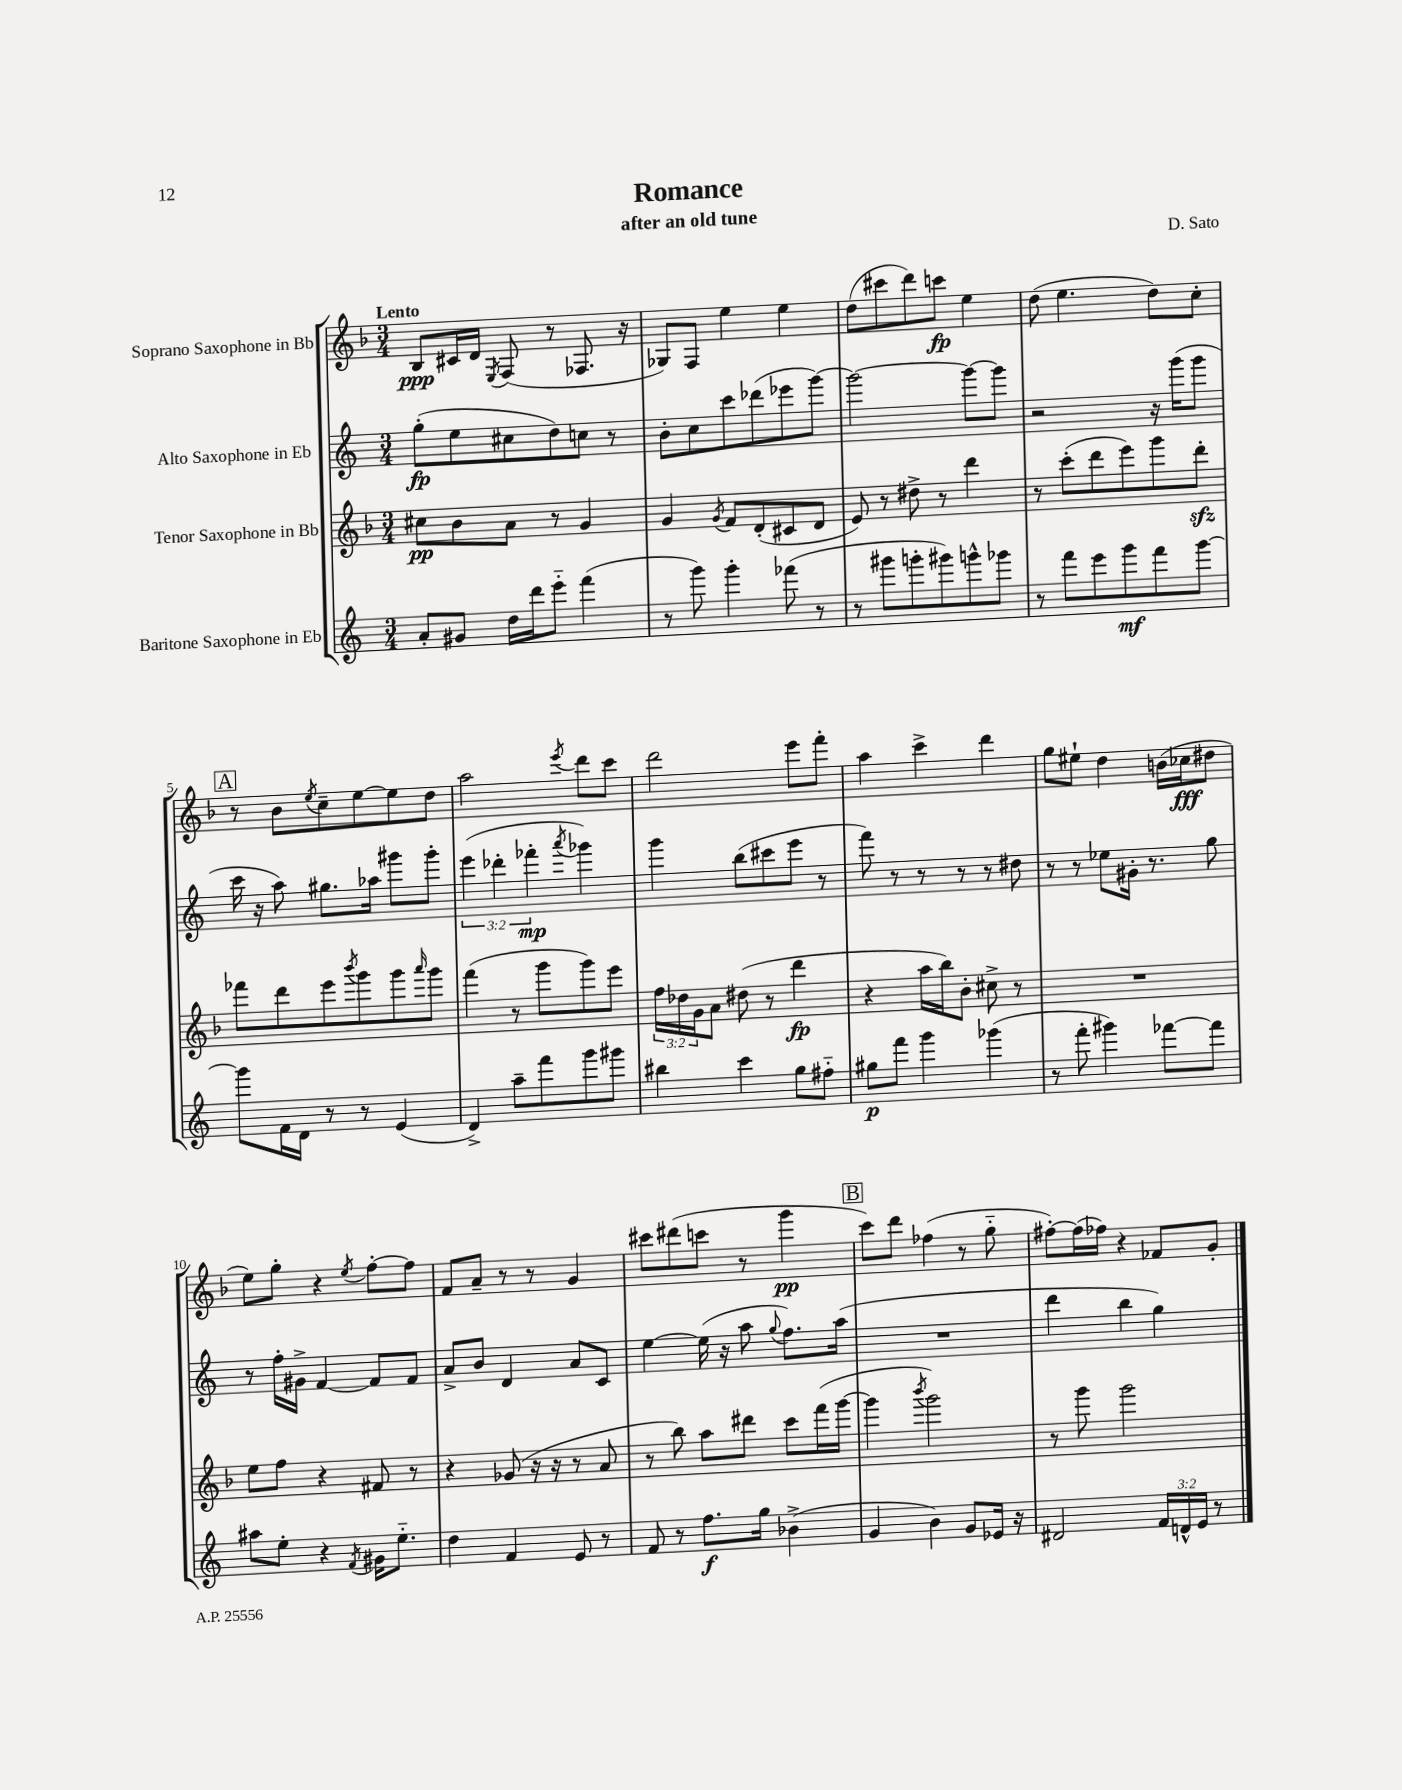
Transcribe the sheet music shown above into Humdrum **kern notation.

**kern	**kern	**kern	**kern
*staff4	*staff3	*staff2	*staff1
*clefG2	*clefG2	*clefG2	*clefG2
*k[]	*k[b-]	*k[]	*k[b-]
*M3/4	*M3/4	*M3/4	*M3/4
8a'/L	8cc#\L	(8gg'\L	8B-/L
8g#/J	8b-\	8ee\	16c#/L
.	.	.	16d/JJ
.	.	.	8qE/
16dd\LL	8a\J	8cc#\	(8F/
16ddd\J	.	.	.
8eee'~\J	8r	8dd\)	8r
(4fff\	4g/	8cc\J	8.F-/
.	.	8r	.
.	.	.	16r
=	=	=	=
8r	4g/	8b'\L	8G-/L)
8ggg\)	.	8cc\	8F/J
.	8qg/	.	.
4ggg'\	8f/L	8ccc\	4ee\
.	(8d'/	(8ddd-\	.
(8fff-\	8c#/	8eee-\	4ee\
8r	8d/J	[8ggg\J)	.
=	=	=	=
8r	8e/)	2ggg\_	(8dd\L
8ggg#\L	8r	.	8ccc#\
8ggg'\	8dd#^\	.	8ddd\)
8ggg#\)	8r	.	8ccc\J
8ggg^^\	4ddd\	8ggg\_L	4ee\
8ggg-\J	.	8ggg\]J	.
=	=	=	=
8r	8r	2r	(8dd\
8fff\L	(8ccc'\L	.	4.ee\
8eee\	8ddd\	.	.
8ggg\	8eee\)	.	.
8fff\	8ggg\	16r	8dd\L)
.	.	(16ggg\LK	.
[8ggg\J	8ddd'\J	8ggg\J	8cc'\J
=	=	=	=
8ggg\]L	8fff-\L	16ccc\	8r
.	.	16r	.
16f\L	8ddd\	8aa\)	8b-\L
16d\JJ	.	.	.
.	.	.	8qee/
8r	8eee\	8.gg#\L	8cc~\
.	8qbbb-/	.	.
8r	8ggg\	.	[8ee\
.	.	16aa-\Jk	.
(4e/	8ggg\	8ggg#\L	8ee\]
.	16qqaaa/	.	.
.	8ggg\J	8ggg#'\J	8dd\J
=	=	=	=
4d^/)	(4fff\	(6eee\	2aa\
.	.	6ddd-'\	.
8aa~\L	8r	.	.
.	.	6fff-'\	.
8fff\	8ggg\L	.	.
.	.	8qaaa/	8qeee/
8ggg\	8ggg\)	4ggg-\)	8ddd\L
8ggg#\J	8eee\J	.	8ccc\J
=	=	=	=
4bb#\	24ff\LL	4ggg\	2ddd\
.	24dd-\	.	.
.	24g\J	.	.
.	8a\J	.	.
4ccc\	(8dd#\	(8bb\L	.
.	8r	8ccc#\	.
8gg\L	4ddd\	8eee\J	8eee\L
8ff#'~\J	.	8r	8fff'\J
=	=	=	=
8gg#\L	4r	8fff\)	4aa\
8fff\J	.	8r	.
4ggg\	16aa\LL	8r	4ccc^\
.	16bb-\J)	.	.
.	8b-'\J	8r	.
(4ggg-\	8cc#^\	8r	4ddd\
.	8r	8dd#\	.
=	=	=	=
8r	2.r	8r	8gg\L
8fff'\	.	8r	8ee#`\J
4ggg#\)	.	8ee-\L	4dd\
.	.	16g#'\Jk	.
.	.	8.r	.
[8fff-\L	.	.	(16b\LL
.	.	.	16cc-\J
8fff-\]J	.	8gg\	8dd#\J
=	=	=	=
8aa#\L	8ee\L	8r	8ee\L)
8ee'\J	8ff\J	16ff'\LL	8gg'\J
.	.	16g#^\JJ	.
4r	4r	[4f/	4r
8qf/	.	.	8qee/
16g#\LK	8f#/	8f/]L	[8ff'\L
8.ee'~\J	.	.	.
.	8r	8f/J	8ff\]J
=	=	=	=
4dd\	4r	8a^/L	8f/L
.	.	8b/J	8a~/J
4f/	(8g-/	4d/	8r
.	16r	.	8r
.	16r	.	.
8e/	8r	8a/L	4g/
8r	8a/	8c/J	.
=	=	=	=
8f/	8r	[4ee\	8ccc#\L
8r	8bb-\)	.	(8ddd#\
8.ff\L	8aa\L	(16ee\]	8ccc\J
.	.	16r	.
.	8ddd#\J	8aa\	8r
16gg\Jk	.	.	.
.	.	8qqgg/	.
(4b-^\	8ccc\L	8.ff\L)	4ggg\
.	(16fff\L	.	.
.	[16ggg\JJ	(16aa\Jk	.
=	=	=	=
4g/	4ggg\]	2.r	8ccc\L)
.	.	.	8ddd\J
.	8qbbb-/	.	.
4b\)	2ggg\)	.	(4ff-\
8g/L	.	.	8r
16e-/Jk	.	.	8gg'~\
16r	.	.	.
=	=	=	=
2d#/	8r	4ddd\	[8ff#'\L)
.	8ggg\	.	(16ff#\]L
.	.	.	16ff-\JJ)
.	2ggg\	4bb\	4r
24f/LL	.	4gg\)	8f-/L
24d^^/	.	.	.
24e/JJ	.	.	.
8r	.	.	8g'/J
==	==	==	==
*-	*-	*-	*-
